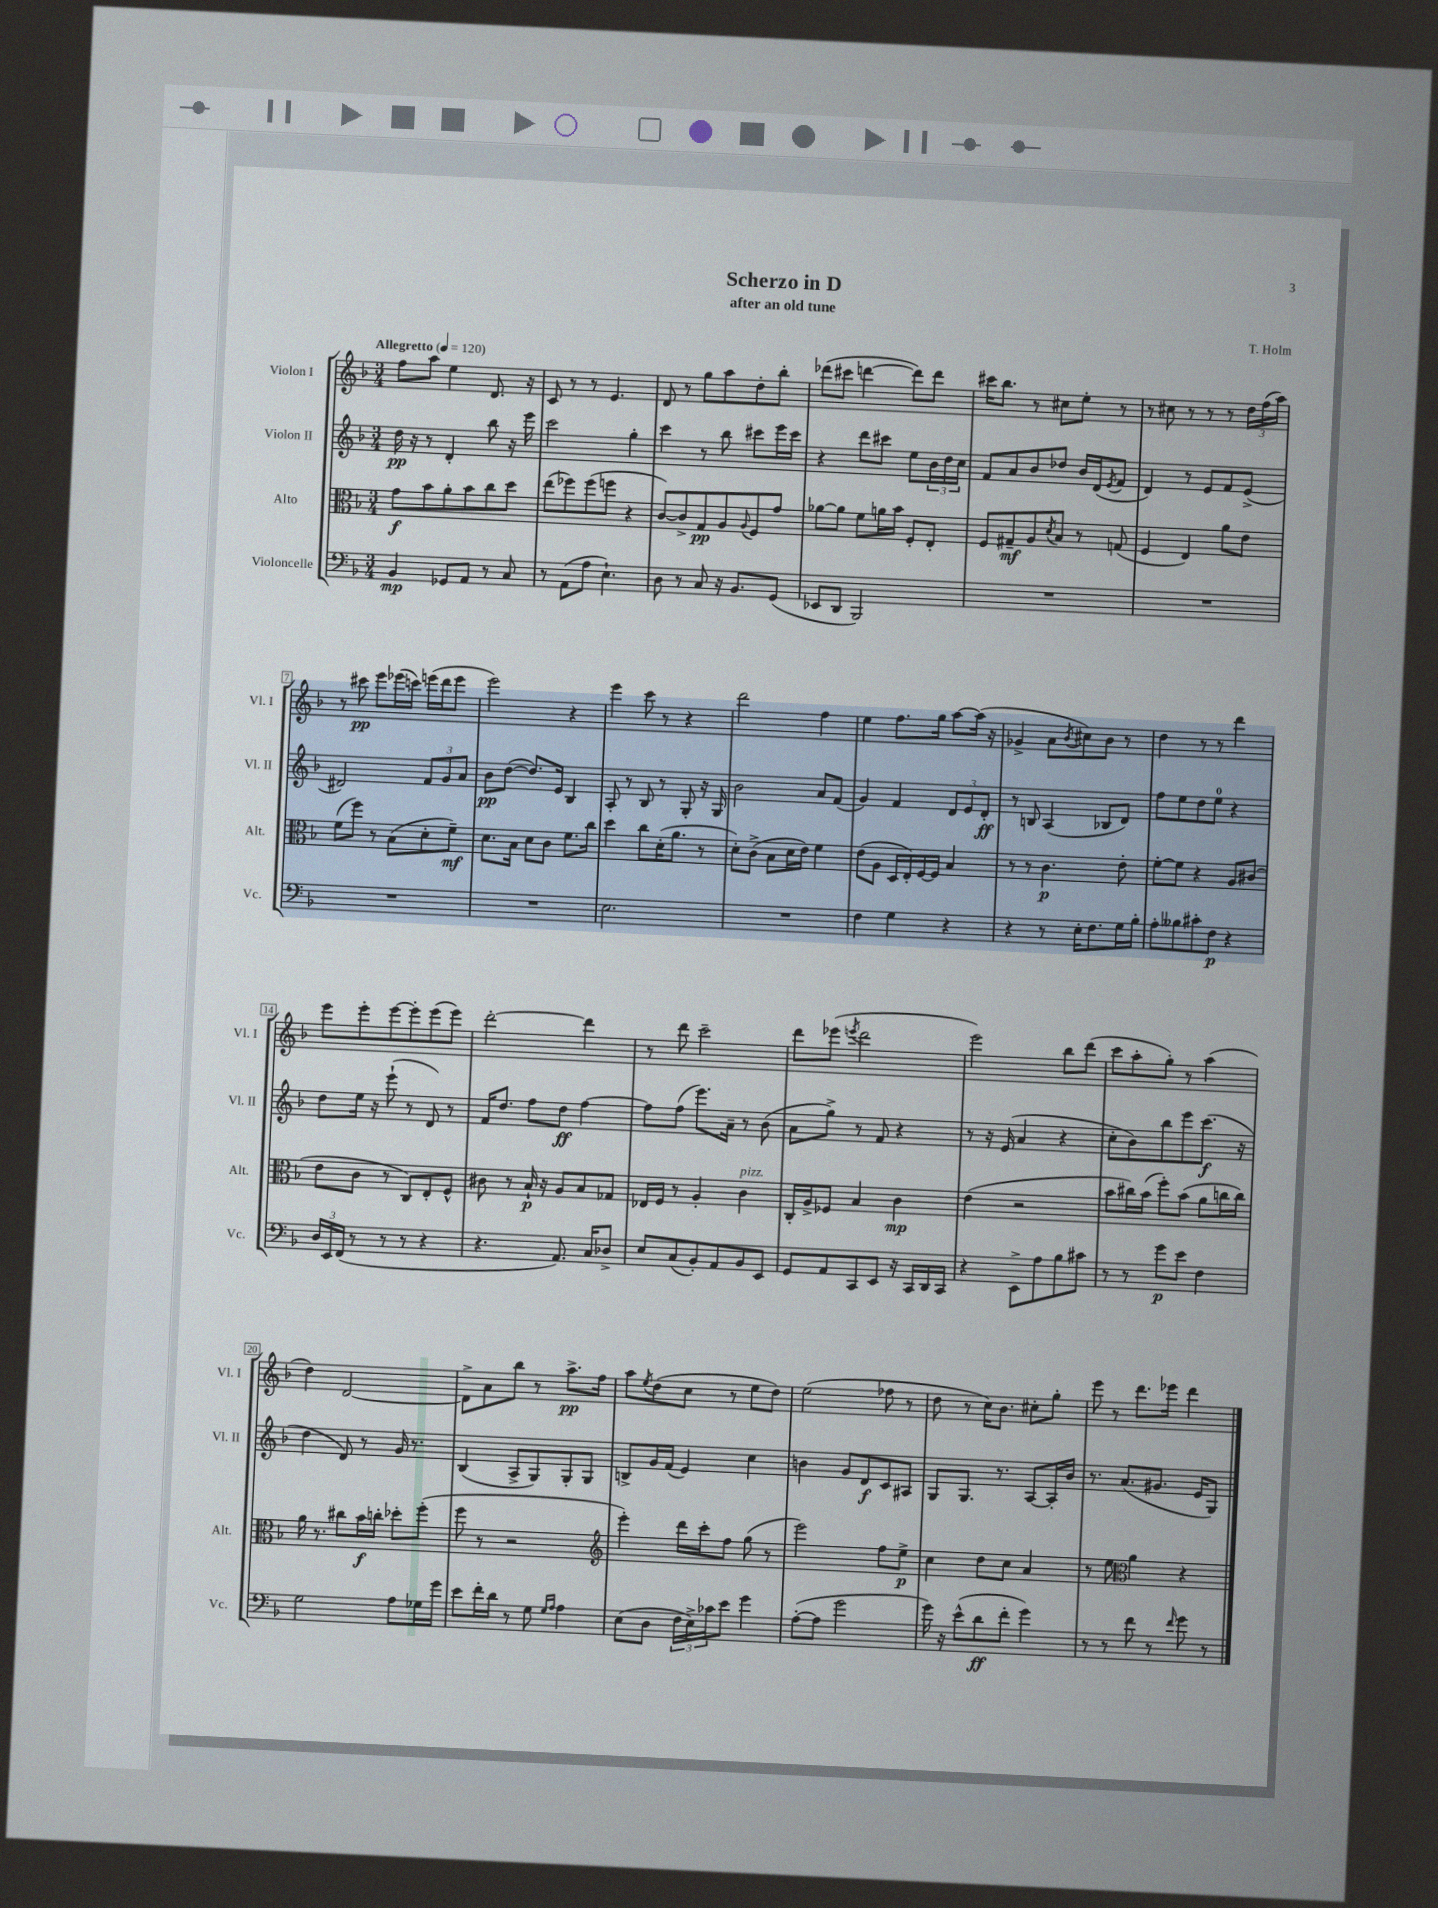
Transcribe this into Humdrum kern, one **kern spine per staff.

**kern	**kern	**kern	**kern
*staff4	*staff3	*staff2	*staff1
*clefF4	*clefC3	*clefG2	*clefG2
*k[b-]	*k[b-]	*k[b-]	*k[b-]
*M3/4	*M3/4	*M3/4	*M3/4
*MM120	*MM120	*MM120	*MM120
4BB-/	8g\L	16dd\	8ff\L
.	.	16r	.
.	8b-\	8r	8aa\J
8GG-/L	8a'\	4d'/	4ee\
8AA/J	8b-\	.	.
8r	8cc\	8bb-\	8.d/
8C/	8dd\J	16r	.
.	.	16eee\	16r
=	=	=	=
8r	(8ee\L	2ccc\	8c/
(8AA\L	8ff-\)	.	8r
8A\J	(8ff-\	.	8r
4.E`\)	8ff\J	.	4.e/
.	4r	4gg'\	.
=	=	=	=
8D\	[8c/L)	4ccc\	8d/
8r	8c^/]	.	8r
8C/	8G/	8r	8gg\L
16r	8A/	8bb-\	8aa\
8.BB-/L	.	.	.
.	8qqA/	.	.
.	8F/	8ccc#\L	8dd'\
(8GG/J	8g/J	16eee\L	8bb-'\J
.	.	16ccc#\JJ	.
=	=	=	=
8EE-/L	[8a-\L	4r	(8ddd-\L
8DD/J	8a-\]J	.	8ccc#\J
2BBB-/)	8f\L	8ddd\L	[4ddd\
.	16a\L	8ccc#\J	.
.	16b-\JJ	.	.
.	8F'/L	8ee\L	8ddd\]L)
.	8E'/J	24b-\L	8ddd\J
.	.	24dd\	.
.	.	24cc\JJ	.
=	=	=	=
2.r	8F/L	8f/L	16ccc#\LK
.	.	.	8.bb-\J
.	8G#~/	8a/	.
.	8A/	8b-/	8r
.	8qd/	.	.
.	8B-/J	8dd-/J	8cc#\L
.	8r	16b-/LL	8ee'\J
.	.	(16d/J	.
.	.	8qe/	.
.	(8G/	8f/J	8r
=	=	=	=
2.r	4F/	4d/)	8r
.	.	.	8cc#\
.	4E/)	8r	8r
.	.	8e/L	8r
.	8a\L	8f/	8r
.	8e\J	(8e^/J	24dd\LL
.	.	.	(24ff\
.	.	.	24aa\JJ)
=	=	=	=
2.r	(8f\L	2d#/)	8r
.	8ff\J)	.	8ccc#\
.	8r	.	8eee\L
.	(8B-\L	.	(16eee-\L
.	.	.	16ccc\JJ)
.	8d'\	12f/L	(16eee\LL
.	.	.	16ddd\J
.	.	12g/	.
.	8f~\J)	.	8eee\J
.	.	12a/J	.
=	=	=	=
2.r	8.d\L	8b-\L	2eee\)
.	.	([8dd\J	.
.	16B-\Jk	.	.
.	8d\L	8.dd/]L)	.
.	8c\J	.	.
.	.	16e/Jk	.
.	8.f\L	4B-/	4r
.	16cc\Jk	.	.
=	=	=	=
2.E\	4dd\	8A'/	4eee\
.	.	8r	.
.	8cc\L	8B-/	8ccc\
.	(16d'\K	8r	8r
.	8.a\J	.	.
.	.	8G'/	4r
.	8r	16r	.
.	.	16G/	.
=	=	=	=
2.r	8d'\L)	2b-\	2ddd\
.	(8c^\J	.	.
.	8B-\L	.	.
.	16d\L	.	.
.	16e\JJ)	.	.
.	4f\	8a/L	4ff\
.	.	(8f/J	.
=	=	=	=
4F\	(8e\L	4g/)	4ee\
.	8A\J	.	.
4G\	16D/LL	4f/	8.ff\L
.	16E'/)	.	.
.	[16F/	.	.
.	16F/]JJ	.	16gg\Jk
4r	4B-/	12d/L	[8aa\L
.	.	12e/	.
.	.	.	(16aa\]Jk
.	.	12d'/J	.
.	.	.	16r
=	=	=	=
4r	8r	8r	4g-^/
.	8r	8B/	.
8r	4.c\	(4A/	8a\L
.	.	.	8qb-/
16E'\LK	.	.	8cc#\)
8.F\	.	.	.
.	.	8B-/L	8b-\J
16G\L	8e'\	8d/J)	8r
16B-'\JJ	.	.	.
=	=	=	=
8A'\L	[8f'\L	8ff\L	4dd\
8B--\	8f\]J	8ee\	.
8c#'\	4r	8dd\	8r
8F\J	.	8ee\J	8r
4r	8A/L	4r	4ddd\
.	(8c#/J	.	.
=	=	=	=
24D/LL	8e\L	8dd\L	8eee\L
24EE/	.	.	.
(24FF/JJ	.	.	.
8r	8c\J	16ee\Jk	8eee'\
.	.	16r	.
8r	8r	(8eee`\	[8eee\
8r	8C/L)	8r	8eee'\]
4r	8E'/	8d/)	(8eee\
.	8F^^/J	8r	8eee\J)
=	=	=	=
4.r	8c#\	16f/LK	[2ddd'\
.	.	8.dd/J	.
.	8r	.	.
.	16B-`/	8ff\L	.
.	16r	.	.
8.AA/)	8A/L	8dd\J	.
.	8B-/	[4ff\	4ddd\]
16C/LK	.	.	.
8D-^/J	8G-/J	.	.
=	=	=	=
8E/L	16E-/LL	8ff\]L	8r
.	16F/JJ	.	.
(8C/	8r	(8ff\J	8ddd\
8BB-'/)	4A'/	8.eee\L)	2ccc~\
8AA/	.	.	.
.	.	16a~\Jk	.
8BB-/	4c\	8r	.
8EE/J	.	(8b-\	.
=	=	=	=
8GG/L	16C'/LL	8a\L	8ddd\L
.	16A^/J	.	.
8AA/	8F-/J	8gg^\J)	(8eee-\J
.	.	.	8qeee/
8CC/	4B-/	8r	2ddd\
8EE/J	.	8f/	.
16r	4c\	4r	.
16CC/LL	.	.	.
16DD/	.	.	.
16CC/JJ	.	.	.
=	=	=	=
4r	(4e\	8r	2eee\)
.	.	16r	.
.	.	(16e/	.
8EE^\L	2r	4a/	.
8A\	.	.	.
8B-\	.	4r	8bb-\L
8c#\J	.	.	(8ddd\J
=	=	=	=
8r	8b-\L	8cc'\L	8ccc\L
8r	16cc#\L)	8b-\)	8aa'\
.	(16b-\JJ	.	.
8g\L	8ff'\L)	8bb-\	8gg'\J)
8e\J	(8b-\J	8eee\	8r
4F\	8a\L	(8.ccc\J	(4aa\
.	16cc\L	.	.
.	16cc\JJ)	16r	.
=	=	=	=
2G\	16a\	4dd\	4dd\)
.	8.r	.	.
.	8cc#\L	8d/)	[2d/
.	16b-\L	8r	.
.	16cc'\JJ	.	.
8A\L	8dd-'\L	16g/	.
.	.	8.r	.
16G-\L	(8ff'\J	.	.
16g\JJ	.	.	.
=	=	=	=
8e\L	8ff\	(4B-/	8d^\]L
16f'\L	8r	.	8a\
16d\JJ	.	.	.
8r	2r	8A^/L	8bb-\J
8G\	.	8G/)	8r
16qqG/LL	.	.	.
16qqA/JJ	.	.	.
4A\	.	8G'/	8.aa^\L
.	.	8G/J	.
.	.	.	16ff\Jk
=	=	=	=
*	*clefG2	*	*
(8E\L	4eee'\)	8B^/L	8aa\L
.	.	.	8qee/
8D\J	.	16g/L	(8dd\
.	.	(16f/JJ	.
24F\LL	16ddd\LL	4e/)	8cc\J
24E^\)	.	.	.
.	16ccc'\J	.	.
24c-\J	.	.	.
8e\J	8ff\J	.	8r
4g\	(8gg\	4cc\	8ee\L
.	8r	.	8dd\J)
=	=	=	=
([8A'\L	2eee\)	4b\	(2ee\
8A\]J	.	.	.
2g\	.	8g/L	.
.	.	8d/	.
.	8ff\L	8c/	8ff-\
.	8ee^\J	8A#/J	8r
=	=	=	=
16g\)	4cc\	8G/L	8dd\
16r	.	.	.
(8e^^\L	.	8.G/J	8r
8d\	8dd\L	.	16cc\LK)
.	.	8.r	8.b-\J
8f'\J	8cc\J	.	.
4g\)	4a/	[8A/L	8cc#'\L
.	.	16A'/]L	8gg'\J
.	.	16b-/JJ	.
=	=	=	=
8r	8r	8.r	8eee\
8r	8ee\	.	8r
.	.	(8.a/L	.
*	*clefC3	*	*
8f\	4a\	.	8.ddd\L
8r	.	8.g#/J	.
.	.	.	16eee-\Jk
16qqf/	.	.	.
8g\	4r	.	4ddd\
.	.	16e/LK	.
8r	.	8G/J)	.
==	==	==	==
*-	*-	*-	*-
